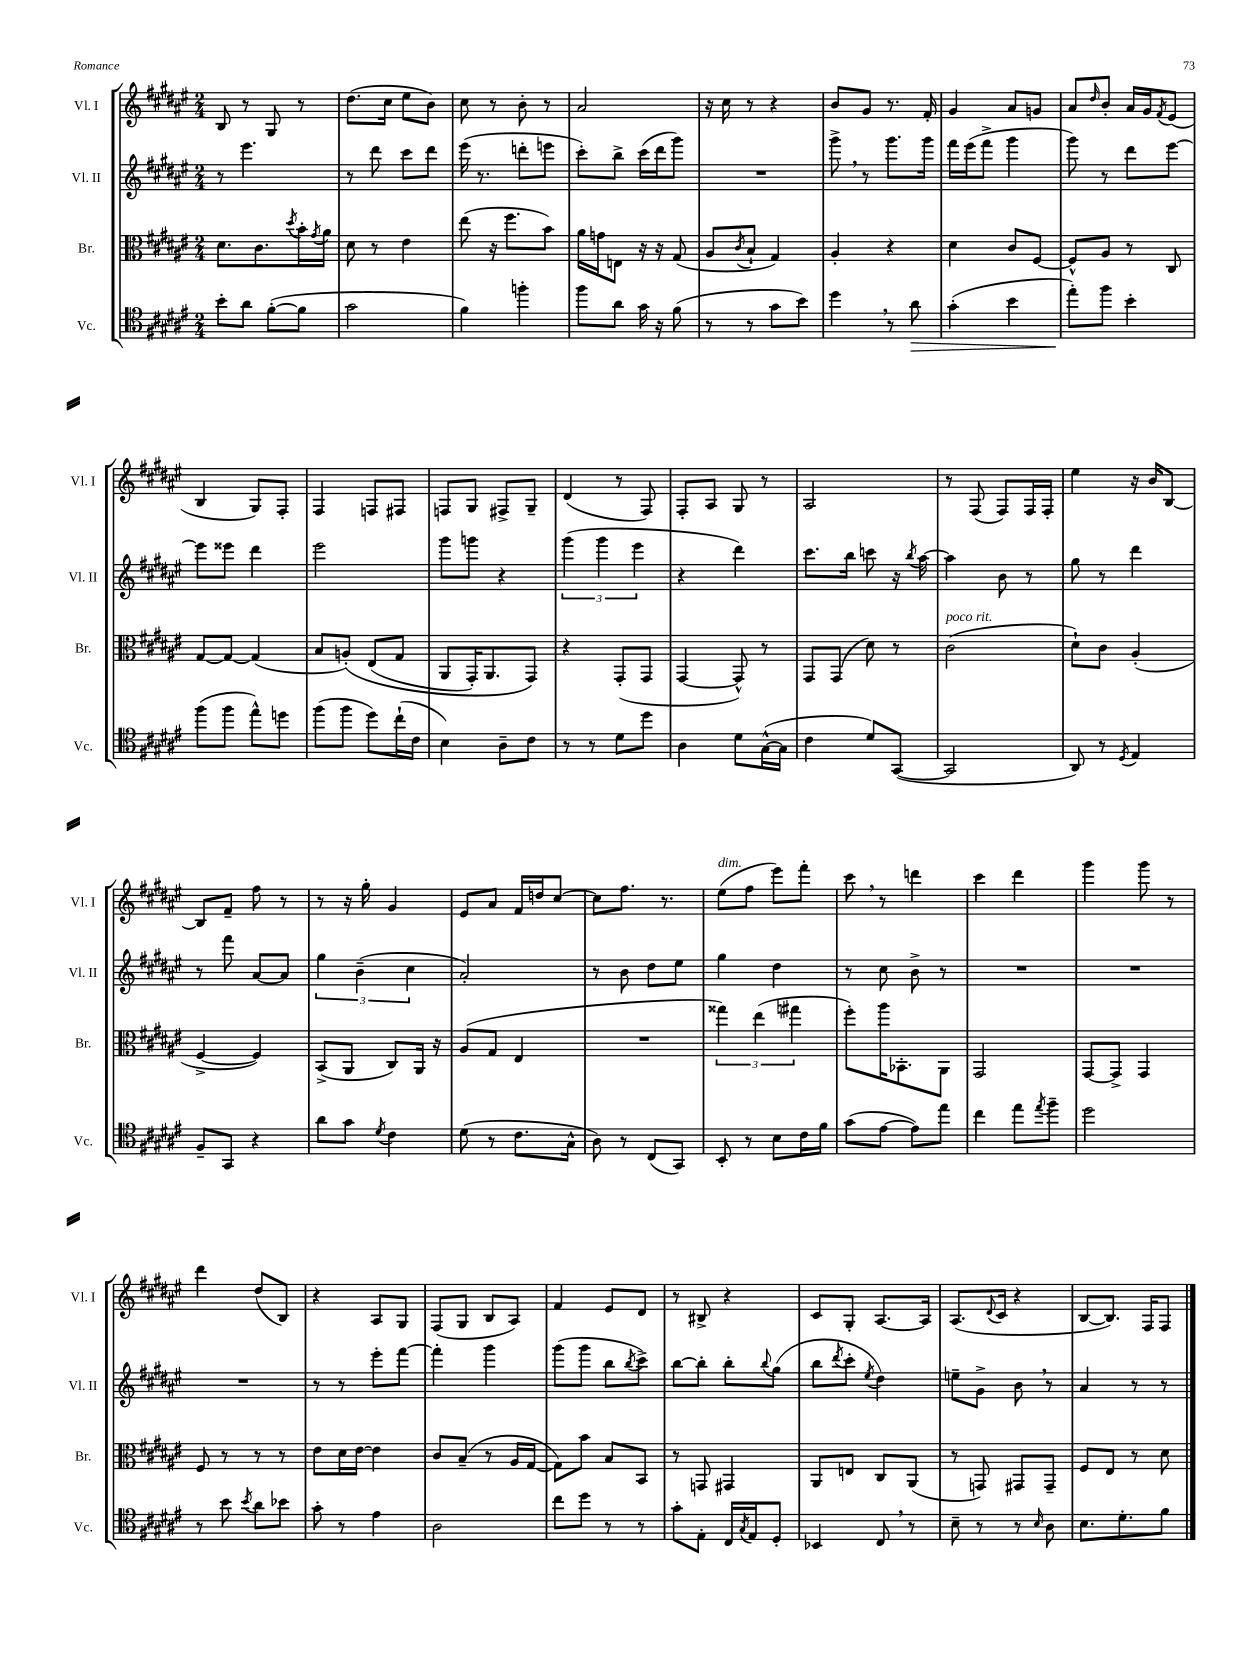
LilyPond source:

<<
\new StaffGroup <<
\new Staff = "s0" \with { instrumentName = "Vl. I" shortInstrumentName = "Vl. I" } {
    \clef treble \key fis \major \numericTimeSignature \time 2/4
    b8 r8 gis8 r8 |
    dis''8.( cis''16 eis''8 b'8) |
    cis''8 r8 b'8-. r8 |
    ais'2 |
    r16 cis''16 r8 r4 |
    b'8 gis'8 r8. fis'16-. |
    gis'4 ais'8 g'8 |
    ais'8 \grace { dis''16 } b'8-. ais'16 gis'16 \acciaccatura { fis'8 } eis'8( |
    b4 gis8) fis8-. |
    fis4 f8 fis8 |
    f8 gis8 fis8-> gis8-- |
    dis'4( r8 fis8) |
    fis8-. ais8 gis8 r8 |
    ais2 |
    r8 fis8( fis8) fis16 fis16-. |
    eis''4 r16 b'16 b8~ |
    b8 fis'8-- fis''8 r8 |
    r8 r16 gis''16-. gis'4 |
    eis'8 ais'8 fis'16 d''16 cis''8~ |
    cis''8 fis''8. r8. |
    eis''8^\markup { \italic "dim." }( fis''8 eis'''8) fis'''8-. |
    cis'''8 \breathe r8 d'''4 |
    cis'''4 dis'''4 |
    gis'''4 gis'''8 r8 |
    dis'''4 dis''8( b8) |
    r4 ais8 gis8 |
    fis8( gis8 b8 ais8) |
    fis'4 eis'8 dis'8 |
    r8 bis8-> r4 |
    cis'8 gis8-. ais8.~ ais16 |
    ais8.( \appoggiatura { dis'8 } cis'16 r4 |
    b8~ b8.) fis16 fis8 \bar "|." |
}
\new Staff = "s1" \with { instrumentName = "Vl. II" shortInstrumentName = "Vl. II" } {
    \clef treble \key fis \major \numericTimeSignature \time 2/4
    r8 eis'''4. |
    r8 dis'''8 cis'''8 dis'''8 |
    eis'''16( r8. d'''8-. e'''8 |
    cis'''8-.) b''8-> cis'''16( dis'''16 gis'''8) |
    R2 |
    gis'''8-> \breathe r8 gis'''8. gis'''16 |
    fis'''16 eis'''16( fis'''8-> gis'''4 |
    gis'''8) r8 dis'''8 eis'''8~ |
    eis'''8 eisis'''8 dis'''4 |
    eis'''2 |
    gis'''8 g'''8 r4 |
    \tuplet 3/2 { gis'''4( gis'''4 eis'''4 } |
    r4 dis'''4) |
    cis'''8. b''16 c'''8 r16 \acciaccatura { b''8 } ais''16~ |
    ais''4 b'8 r8 |
    gis''8 r8 dis'''4 |
    r8 fis'''8 ais'8~ ais'8 |
    \tuplet 3/2 { gis''4 b'4--( cis''4 } |
    ais'2-.) |
    r8 b'8 dis''8 eis''8 |
    gis''4 dis''4 |
    r8 cis''8 b'8-> r8 |
    R2 |
    R2 |
    R2 |
    r8 r8 eis'''8-. fis'''8~ |
    fis'''4-. gis'''4 |
    gis'''8( gis'''8 b''8 \acciaccatura { b''8 } cis'''8->) |
    b''8~ b''8-. b''8-. \appoggiatura { b''8 } gis''8( |
    b''8 \acciaccatura { dis'''8 } cis'''8-. \acciaccatura { eis''8 } dis''4) |
    e''8-- gis'8-> b'8 \breathe r8 |
    ais'4 r8 r8 \bar "|." |
}
\new Staff = "s2" \with { instrumentName = "Br." shortInstrumentName = "Br." } {
    \clef alto \key fis \major \numericTimeSignature \time 2/4
    dis'8. cis'8. \acciaccatura { dis''8 } b'16-. \acciaccatura { gis'8 } ais'16 |
    dis'8 r8 eis'4 |
    eis''8( r16 fis''8. b'8) |
    ais'16 g'16 e8 r16 r16 gis8( |
    ais8 \acciaccatura { cis'8 } b8-! gis4) |
    ais4-. r4 |
    dis'4 cis'8 fis8~ |
    fis8-^ ais8 r8 cis8 |
    gis8~ gis8~ gis4( |
    b8 a8-.)\( eis8( gis8 |
    ais,8 gis,16-.) ais,8. gis,8\) |
    r4 gis,8-.( gis,8 |
    gis,4~ gis,8-^) r8 |
    gis,8 gis,8( dis'8) r8 |
    cis'2^\markup { \italic "poco rit." }( |
    dis'8-!) cis'8 ais4-.( |
    fis4~-> fis4) |
    b,8->( ais,8 cis8) ais,16 r16 |
    ais8( gis8 eis4 |
    R2 |
    \tuplet 3/2 { gisis''4) eis''4( gis''4 } |
    fis''8-.) ais''16 bes,8.-. ais,8 |
    gis,2 |
    gis,8~ gis,8-> gis,4 |
    fis8 r8 r8 r8 |
    eis'8 dis'16 eis'16~ eis'4 |
    cis'8 b8--( r8 ais16 gis16~ |
    gis8) b'8 b8 b,8 |
    r8 g,8 gis,4 |
    ais,8 e8 cis8 ais,8( |
    r8 g,8) gis,8 gis,8-- |
    fis8 eis8 r8 dis'8 \bar "|." |
}
\new Staff = "s3" \with { instrumentName = "Vc." shortInstrumentName = "Vc." } {
    \clef tenor \key fis \major \numericTimeSignature \time 2/4
    b'8-. ais'8 fis'8~-.( fis'8 |
    gis'2 |
    fis'4) f''4-. |
    fis''8 ais'8 gis'16 r16 fis'8( |
    r8 r8 gis'8 b'8) |
    dis''4 \breathe r8 ais'8\> |
    gis'4-.( b'4 |
    eis''8-.\!) fis''8 b'4-. |
    fis''8( fis''8 eis''8-^) d''8 |
    fis''8( fis''8 dis''8) cis''16-!( cis'16 |
    b4) ais8-- cis'8 |
    r8 r8 dis'8 dis''8 |
    ais4 dis'8 gis16~-^( gis16 |
    cis'4 dis'8) gis,8~( |
    gis,2 |
    ais,8) r8 \acciaccatura { dis8 } eis4 |
    fis8-- gis,8 r4 |
    ais'8 gis'8 \acciaccatura { dis'8 } cis'4 |
    dis'8( r8 cis'8. gis16-^ |
    ais8) r8 cis8( gis,8) |
    b,8-. r8 b8 cis'16 fis'16 |
    gis'8( eis'8~ eis'8) eis''8 |
    cis''4 eis''8 \acciaccatura { eis''8 } fis''8-- |
    dis''2 |
    r8 b'8 \acciaccatura { b'8 } ais'8 bes'8 |
    gis'8-. r8 eis'4 |
    ais2 |
    cis''8 dis''8 r8 r8 |
    gis'8-. eis8-. cis16 \acciaccatura { gis8 } eis16 dis8-. |
    bes,4 cis8 \breathe r8 |
    b8-- r8 r8 \grace { b16 } ais8 |
    b8. dis'8.-. fis'8 \bar "|." |
}
>>
>>
\layout { \context { \Score \remove "Bar_number_engraver" } }
